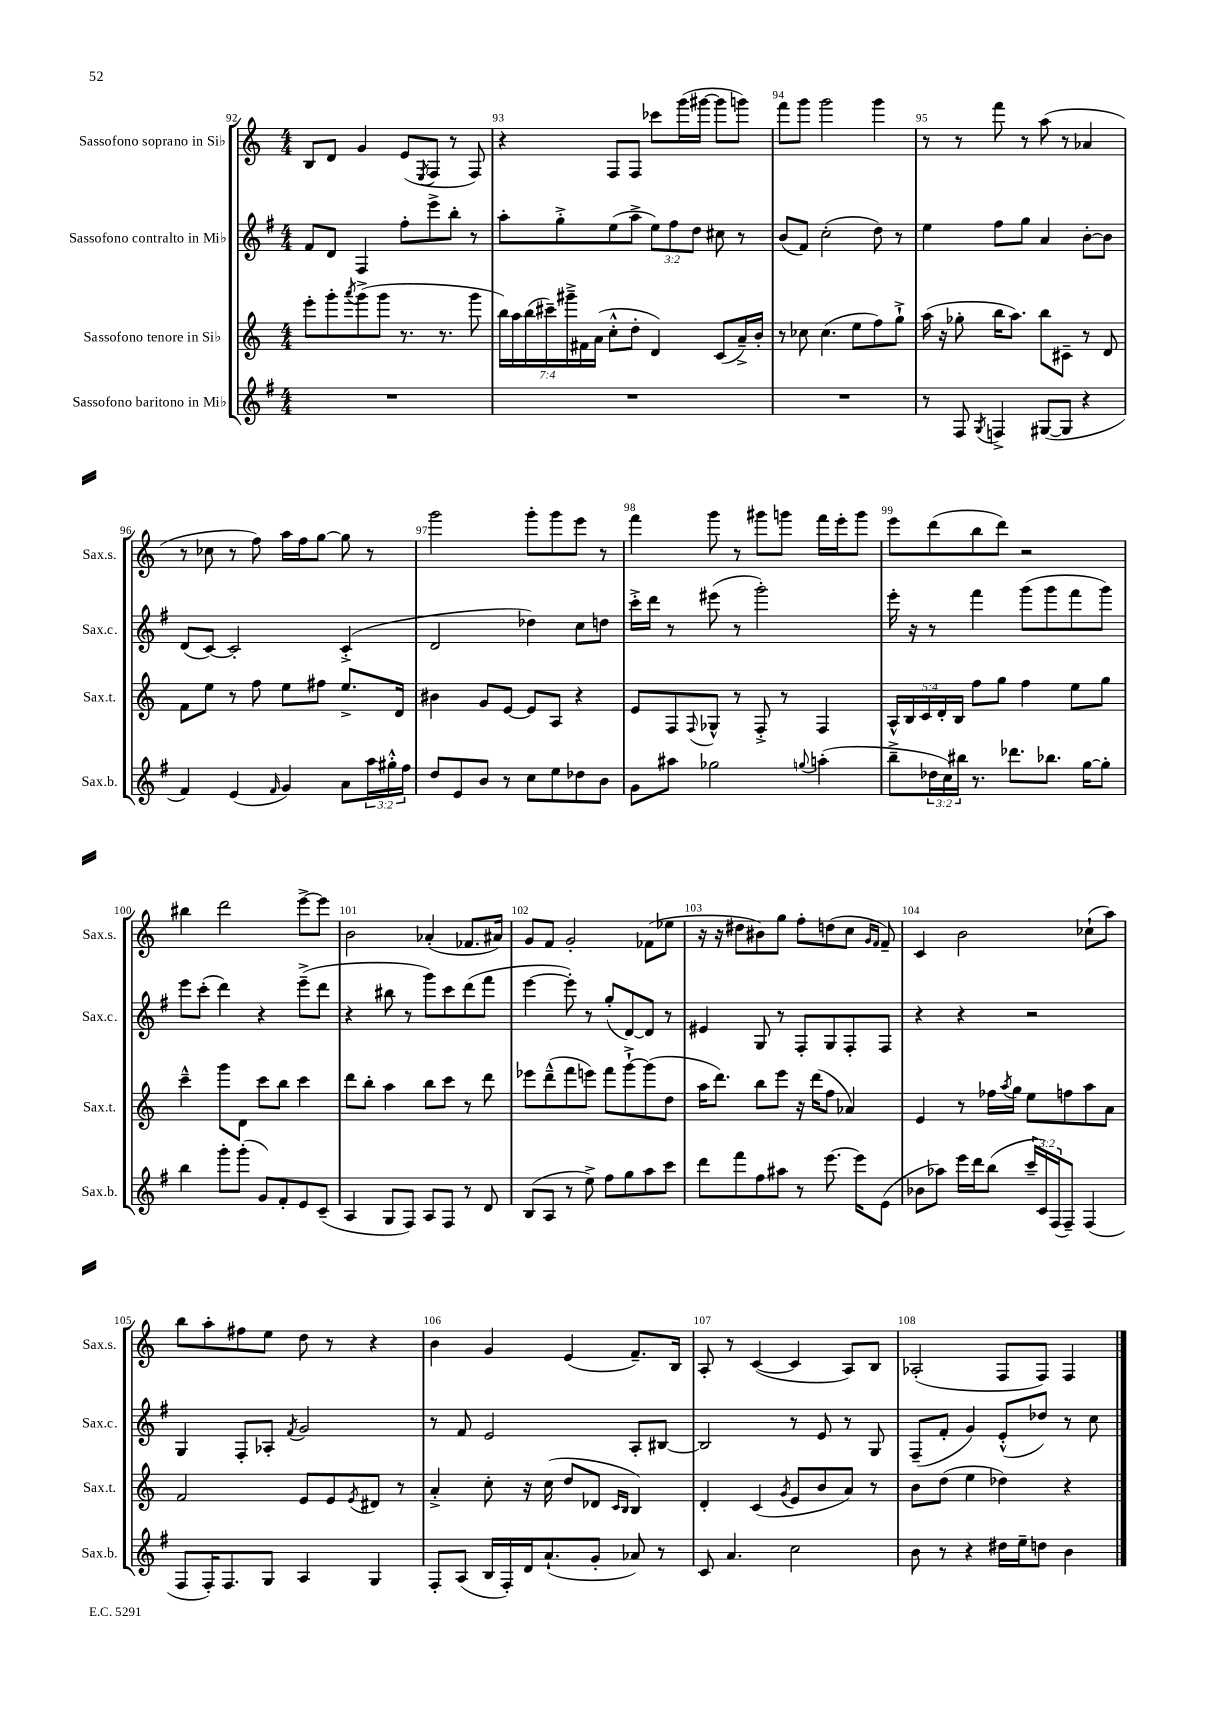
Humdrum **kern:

**kern	**kern	**kern	**kern
*part4	*part3	*part2	*part1
*staff4	*staff3	*staff2	*staff1
*I"Sassofono baritono in Mi♭	*I"Sassofono tenore in Si♭	*I"Sassofono contralto in Mi♭	*I"Sassofono soprano in Si♭
*I'Sax.b.	*I'Sax.t.	*I'Sax.c.	*I'Sax.s.
*clefG2	*clefG2	*clefG2	*clefG2
*k[f#]	*k[]	*k[f#]	*k[]
*M4/4	*M4/4	*M4/4	*M4/4
=92	=92	=92	=92
1r	8eee'\L	8f#/L	8B/L
.	8ggg'\	8d/J	8d/J
.	8qaaa/	.	.
.	(8ggg^\	4F#/	4g/
.	8ggg\J	.	.
.	8.r	8ff#'\L	(8e/L
.	.	.	8qE/
.	.	8eee^\	8F/J
.	8.r	.	.
.	.	8bb'\J	8r
.	8ggg\	8r	8F/)
=93	=93	=93	=93
1r	28bb\LL)	8aa'\L	4r
.	28aa\	.	.
.	(28bb\	.	.
.	28ccc#X~\)	.	.
.	.	8gg'^\	.
.	28ggg#X~^\	.	.
.	28f#X\	.	.
.	(28a\JJ	.	.
.	8cc'^^\L	(8ee\	8F/L
.	8dd'\J	8aa^\J	8F/J
.	4d/)	12ee\L)	8ccc-X\L
.	.	12ff#\	.
.	.	.	(16ggg\L
.	.	12dd\J	.
.	.	.	[16ggg#X\JJ
.	(8c/L	8cc#X\	8ggg#\L]
.	16a~^/L)	8r	8gggn\J)
.	16b'/JJ	.	.
=94	=94	=94	=94
1r	8r	(8b/L	8fff\L
.	8cc-X\	8f#/J)	8ggg\J
.	(4.cc-\	(2cc'\	2ggg\
.	8ee\L	.	.
.	8ff\)	8dd\)	4ggg\
.	8gg`^\J	8r	.
=95	=95	=95	=95
8r	(16aa\	4ee\	8r
.	16r	.	.
8F#/	8gg-X'\	.	8r
8qG/	.	.	.
4Fn^/	16bb\KL	8ff#\L	8fff\
.	8.aa\J)	.	.
.	.	8gg\J	8r
([8G#X/L	8bb\L	4a/	(8aa\
8G#/J]	8c#X~\J	.	8r
4r	8r	[8b'\L	4a-X/
.	8d/	8b\J]	.
!!LO:LB:g=z
=96	=96	=96	=96
4f#/)	8f\L	(8d/L	8r
.	8ee\J	[8c/J)	8cc-X\
(4e/	8r	2c'/]	8r
.	8ff\	.	8ff\)
16qqf#/	.	.	.
4g/)	8ee\L	.	16aa\LL
.	.	.	16ff\J
.	8ff#X\J	.	[8gg\J
8a\L	8.ee^/L	(4c'^/	8gg\]
24aa\L	.	.	8r
24gg#X'^^\	.	.	.
.	16d/Jk	.	.
24ff#\JJ	.	.	.
=97	=97	=97	=97
8dd/L	4b#X\	2d/	2ggg\
8e/	.	.	.
8b/J	8g/L	.	.
8r	[8e/J	.	.
8cc\L	8e/L]	4dd-X\)	8ggg'\L
8ee\	8A/J	.	8ggg\
8dd-X\	4r	8cc\L	8eee\J
8b\J	.	8ddn\J	8r
=98	=98	=98	=98
8g\L	8e/L	16ccc'^\LL	4fff\
.	.	16ddd\JJ	.
8aa#X\J	8F/	8r	.
.	8qqF/	.	.
2gg-X\	8G-X^^/J	(8eee#X\	8ggg\
.	8r	8r	8r
.	8F'^/	2ggg'\)	8ggg#X\L
.	8r	.	8gggn\J
8qqggn/	.	.	.
(4aan'\	4F/	.	16fff\LL
.	.	.	16eee'\J
.	.	.	8ggg\J
=99	=99	=99	=99
8bb~^\L	20A^^/LL	16eee'\	8eee\L
.	20B/	.	.
.	.	16r	.
.	20c/	.	.
24dd-X\L	.	8r	(8ddd\
.	20d'/	.	.
24cc\)	.	.	.
.	20B/JJ	.	.
24bb#X\JJ	.	.	.
8.r	8ff\L	4fff#\	8bb\
.	8gg\J	.	8ddd\J)
8.ddd-X\L	.	.	.
.	4ff\	(8ggg\L	2r
8.bb-X\J	.	8ggg\	.
.	8ee\L	8fff#\	.
[16gg\KL	.	.	.
8gg'\J]	8gg\J	8ggg\J)	.
!!LO:LB:g=z
=100	=100	=100	=100
4bb\	4ccc~^^\	8eee\L	4bb#X\
.	.	(8ccc'\J	.
8ggg'\L	8ggg\L	4ddd\)	2ddd\
(8ggg'\J	8d\J	.	.
8g/L)	8ccc\L	4r	.
8f#'/	8bb\J	.	.
8e/	4ccc\	(8eee~^\L	[8eee^\L
(8c~/J	.	8ddd\J	8eee\J]
=101	=101	=101	=101
4A/	8ddd\L	4r	2b\
.	8bb'\J	.	.
8G/L	4aa\	8bb#X\	.
8F#/J)	.	8r	.
8A/L	8bb\L	8ggg\L)	(4a-X'/
8F#/J	8ccc\J	8ccc\	.
8r	8r	(8ddd\	8.f-X/L
8d/	8ddd\	8fff#\J	.
.	.	.	16a#X/Jk)
=102	=102	=102	=102
(8B/L	8eee-X\L	[4eee\	8g/L
8A/J	(8ddd~^^\	.	8f/J
8r	8fff\	8eee'\])	2g'/
8ee^\)	8eeen\J)	8r	.
8ff#\L	8fff\L	(8gg'/L	.
8gg\	[8ggg`^\	[8d/)	.
8aa\	(8ggg\]	8d/J]	(8f-X\L
8ccc\J	8dd\J	8r	8ee-X\J
=103	=103	=103	=103
8ddd\L	16aa\KL	4e#X/	16r
.	8.ddd\J)	.	16r
8fff#\	.	.	8dd#X\L
8ff#\	8bb\L	8G/	8b#X\)
8aa#X\J	8eee\J	8r	8gg\J
8r	16r	8F#'/L	8ff'\L
.	(16ddd\KL	.	.
[8.eee\	8ff\J	8G/	(8ddn\
.	4a-X/)	8F#'/	8cc\J
16eee\KL]	.	.	.
.	.	.	16qqg/LL
.	.	.	16qqf/JJ
(8e\J	.	8F#/J	8f~/)
=104	=104	=104	=104
8b-X\L	4e/	4r	4c/
8aa-X\J)	.	.	.
16eee\LL	8r	4r	2b\
16ddd\J	.	.	.
(8bb\J	16ff-X\LL	.	.
.	8qaa/	.	.
.	16gg\JJ	.	.
24ccc~/LL	8ee\L	2r	.
24c/)	.	.	.
(24F#/J	.	.	.
8F#~/J)	8ffn\	.	.
(4F#/	8aa\	.	(8cc-X`\L
.	8a\J	.	8aa\J)
!!LO:LB:g=z
=105	=105	=105	=105
8F#/L	2f/	4G/	8bb\L
16F#'/K)	.	.	8aa'\
8.F#/	.	.	.
.	.	8F#'/L	8ff#X\
8G/J	.	8A-X'/J	8ee\J
.	.	8qf#/	.
4A/	8e/L	2g/	8dd\
.	8e/	.	8r
.	8qe/	.	.
4G/	8d#X/J	.	4r
.	8r	.	.
=106	=106	=106	=106
8F#'/L	4a'^/	8r	4b\
(8A/J	.	8f#/	.
16B/LL	8cc'\	2e/	4g/
16F#'/)	.	.	.
16d/J	16r	.	.
(8.a`/	(16cc\	.	.
.	8dd/L	.	(4e/
8g'/J	8d-X/J	.	.
.	16qqc/LL	.	.
.	16qqB/JJ	.	.
8a-X/)	4B/)	8A'/L	8.f~/L)
8r	.	[8B#X/J	.
.	.	.	16B/Jk
=107	=107	=107	=107
8c/	4d'/	2B#/]	8A'/
4.a/	.	.	8r
.	(4c/	.	([4c/
.	8qg/	.	.
2cc\	8e/L	8r	4c/]
.	8b/	8e/	.
.	8a/J)	8r	8A/L)
.	8r	8G/	8B/J
=108	=108	=108	=108
8b\	8b\L	(8F#~/L	(2A-X'/
8r	(8dd\J	8f#'/J	.
4r	4ee\	4g/)	.
16dd#X\LL	4dd-X\)	(8e'^^/L	8F/L
16ee~\J	.	.	.
8ddn\J	.	8dd-X/J)	8F/J)
4b\	4r	8r	4F/
.	.	8cc\	.
==	==	==	==
*-	*-	*-	*-
